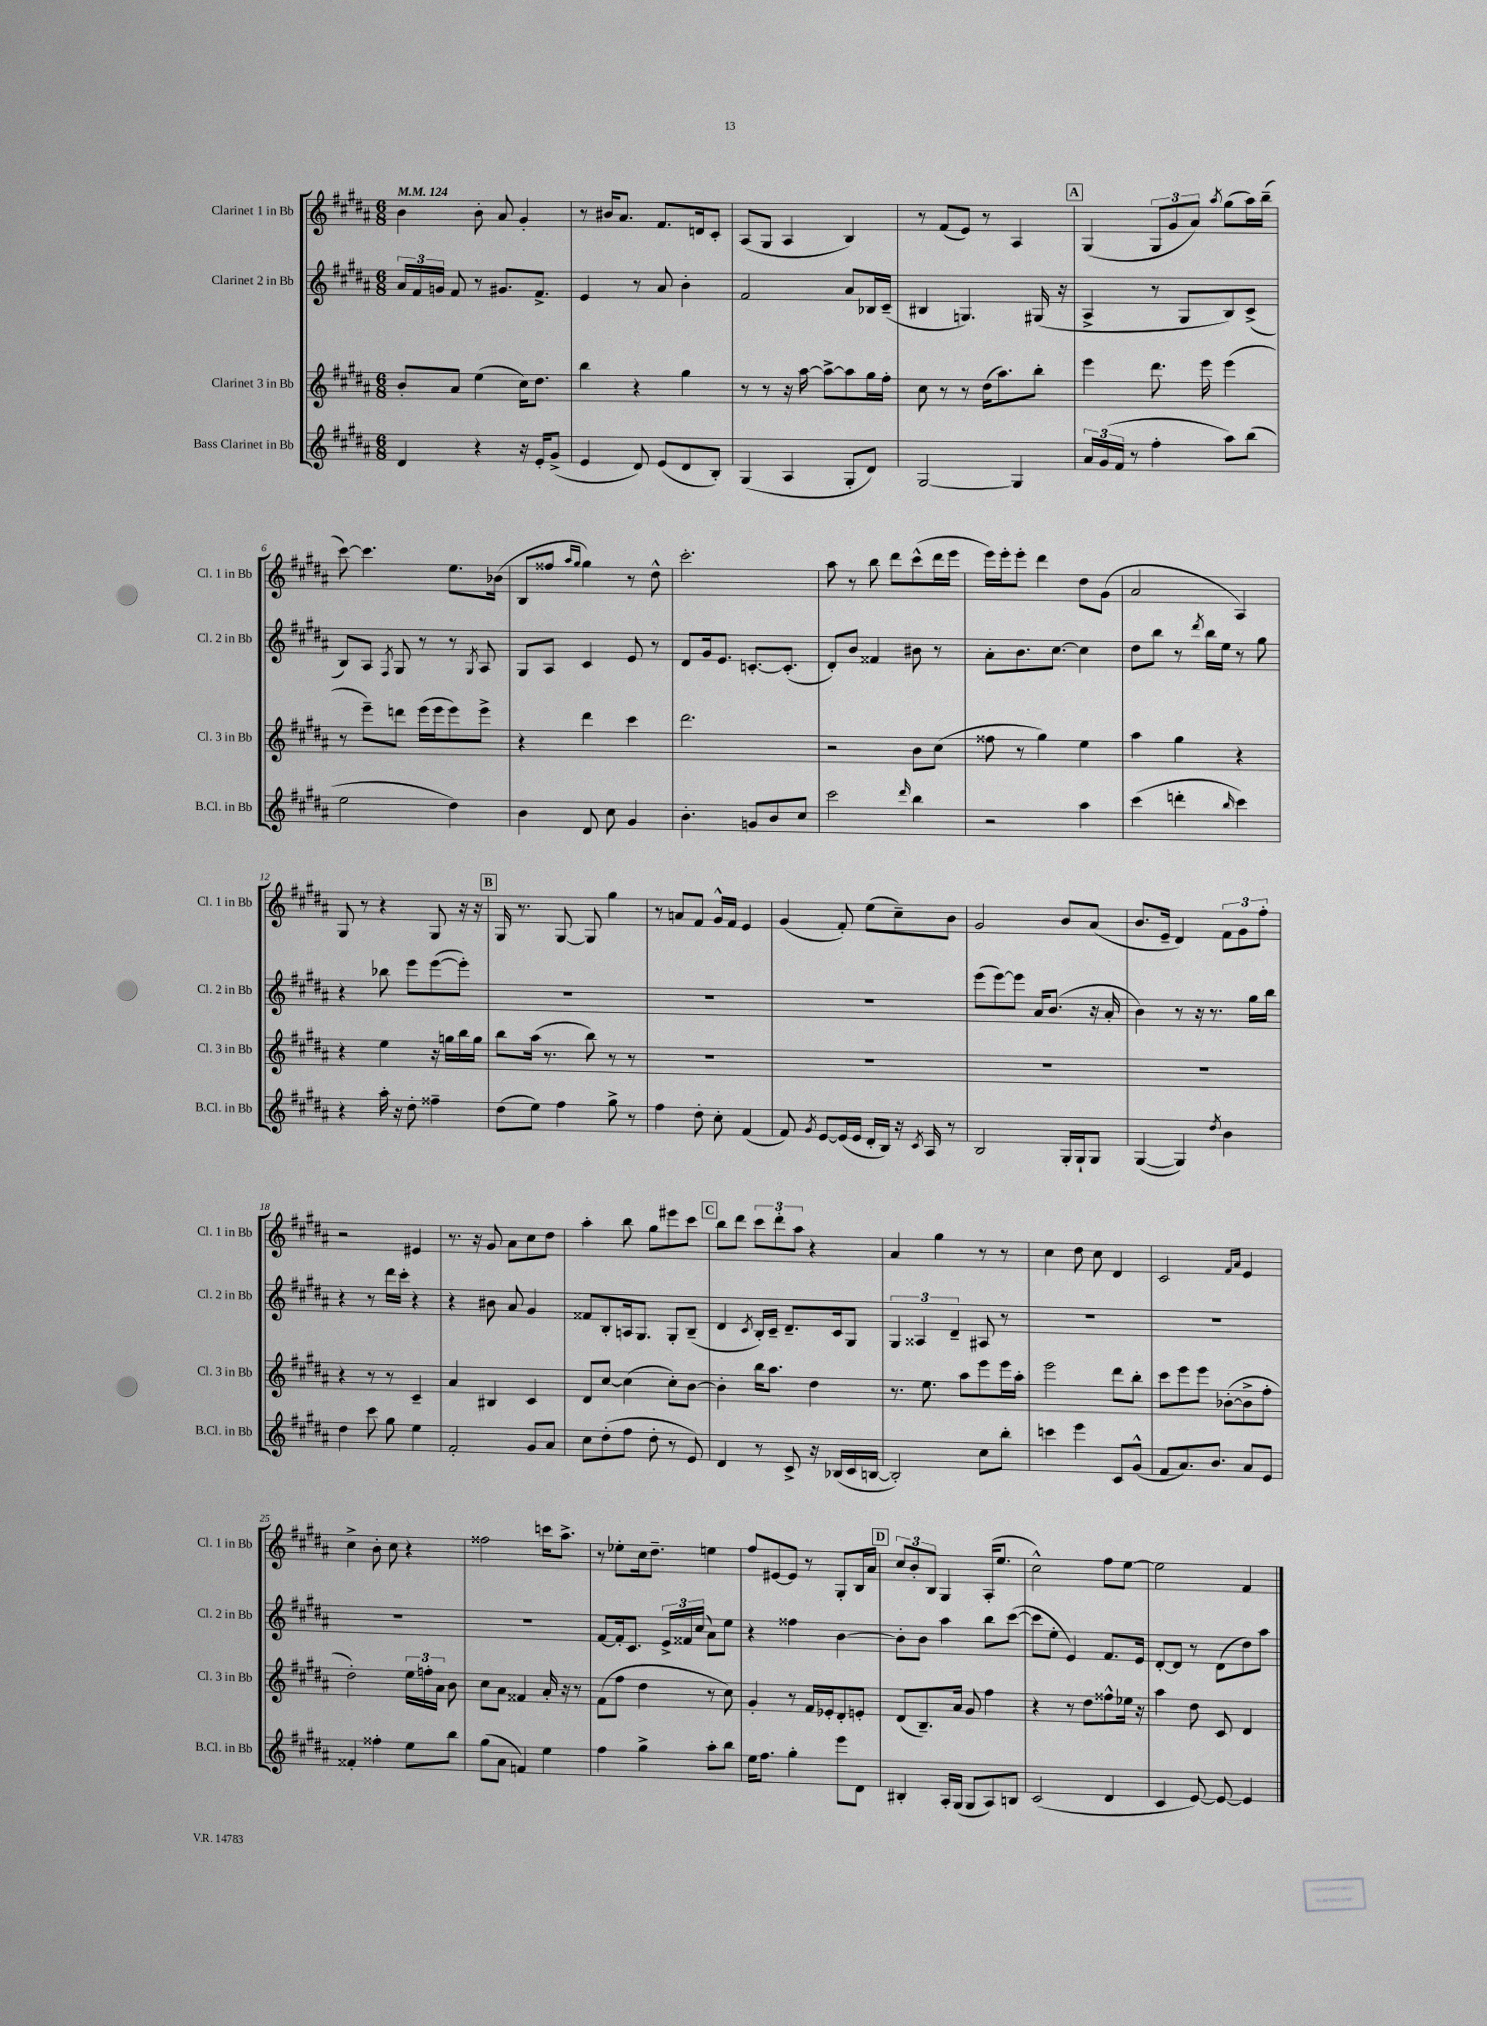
<<
\new StaffGroup <<
\new Staff = "s0" \with { instrumentName = "Clarinet 1 in Bb" shortInstrumentName = "Cl. 1 in Bb" } {
    \clef treble \key b \major \numericTimeSignature \time 6/8 \tempo 4 = 124
    \autoBeamOff b'4 b'8-. ais'8 gis'4-. |
    r8 bis'16[ ais'8.] fis'8.[ d'16 cis'8]-. |
    ais8[( gis8] ais4 b4) |
    r8 fis'8[( e'8]) r8 ais4 |
    \mark \markup { \box "A" } gis4( \tuplet 3/2 { gis8[ gis'8 ais'8]) } \acciaccatura { ais''8 } gis''8[( ais''16) b''16]--( |
    cis'''8~) cis'''4. e''8.[ bes'16]( |
    b8[ fisis''8] \grace { ais''16[ gis''16] } gis''4) r8 dis''8-^ |
    cis'''2.-. |
    ais''8 r8 b''8 dis'''8[ cis'''8-^( dis'''16 e'''16] |
    e'''16[) e'''16-. e'''8]-. dis'''4 dis''8[ gis'8]( |
    ais'2 ais4) |
    gis8 r8 r4 gis8 r16 r16 |
    \mark \markup { \box "B" } gis16 r8. gis8~ gis8 gis''4 |
    r8 a'8[ fis'8] gis'16[-^ fis'16] e'4 |
    gis'4( fis'8-.) e''8[( cis''8--) b'8] |
    gis'2 b'8[ ais'8]( |
    b'8.[ e'16]-- dis'4) \tuplet 3/2 { fis'8[ gis'8 fis''8]-. } |
    r2 eis'4 |
    r8. r16 gis'8 ais'8[ cis''8 dis''8] |
    ais''4-. b''8 gis''8[ eis'''8 cis'''8] |
    \mark \markup { \box "C" } b''8[ dis'''8] \tuplet 3/2 { cis'''8[ dis'''8-. ais''8] } r4 |
    ais'4 gis''4 r8 r8 |
    cis''4 dis''8 cis''8 dis'4 |
    cis'2 \grace { fis'16[ ais'16] } e'4 |
    cis''4-> b'8-. cis''8 r4 |
    fisis''2 c'''16[ ais''8.]-> |
    r8 ees''8[-. cis''16 dis''8.]-- e''4 |
    fis''8[ eis'8~ eis'8] r8 gis8[-. b16 ais'16] |
    \mark \markup { \box "D" } \tuplet 3/2 { cis''8[ b'8-. b8] } gis4 ais16[-.( e''8.] |
    cis''2-^) fis''8[ e''8]~ |
    e''2 fis'4 \bar "|." |
}
\new Staff = "s1" \with { instrumentName = "Clarinet 2 in Bb" shortInstrumentName = "Cl. 2 in Bb" } {
    \clef treble \key b \major \numericTimeSignature \time 6/8
    \autoBeamOff \tuplet 3/2 { ais'16[ fis'16 g'16] } fis'8 r8 gis'8.[ fis'8.]-> |
    e'4 r8 ais'8 b'4-. |
    fis'2 ais'8[ bes16 cis'16]--( |
    bis4 g4.) gis16( r16 |
    \mark \markup { \box "A" } ais4-> r8 gis8[ b8) cis'8]->( |
    b8[) ais8] \acciaccatura { fis8 } gis8 r8 r8 \acciaccatura { gis8 } ais8 |
    gis8[ ais8] cis'4 e'8 r8 |
    dis'8[ gis'16 e'8.] c'8.[~-. c'8.]-.( |
    dis'8[-.) b'8] fisis'4 bis'8 r8 |
    ais'8[-. b'8. cis''8.]~ cis''4 |
    dis''8[ b''8] r8 \acciaccatura { dis'''8 } b''16[ e''16] r8 gis''8 |
    r4 bes''8 e'''8[ e'''8~( e'''8]-.) |
    \mark \markup { \box "B" } R2. |
    R2. |
    R2. |
    e'''8[( e'''8~) e'''8] ais'16[ b'8.]( r16 ais'16-. |
    b'4) r8 r16 r8. gis''16[ b''16] |
    r4 r8 dis'''16[ cis'''16]-. r4 |
    r4 bis'8 ais'8 gis'4 |
    fisis'8[ b8-. a16 gis8.] gis8[-. b8]--( |
    \mark \markup { \box "C" } dis'4 \acciaccatura { cis'8 } b16[-.) cis'16]-- dis'8.[-- cis'16 gis8] |
    \tuplet 3/2 { gis4 aisis4 dis'4-- } ais8 r8 |
    R2. |
    R2. |
    R2. |
    R2. |
    fis'8[~ fis'16-. cis'8.] \tuplet 3/2 { e'16[-> fisis'16 cis''16]( } ais'8[) e''8] |
    r4 fisis''4 b'4~ |
    \mark \markup { \box "D" } b'8[-. b'8] ais''4 b''8[ cis'''8]~( |
    cis'''8[ e''8]-. e'4) fis'8.[ e'16] |
    dis'8[~-. dis'8] r8 dis'8[( dis''8) ais''8] \bar "|." |
}
\new Staff = "s2" \with { instrumentName = "Clarinet 3 in Bb" shortInstrumentName = "Cl. 3 in Bb" } {
    \clef treble \key b \major \numericTimeSignature \time 6/8
    \autoBeamOff b'8[-. ais'8] e''4( cis''16[) dis''8.] |
    b''4 r4 gis''4 |
    r8 r8 r16 ais''16~ ais''8[~-> ais''8 gis''16 fis''16]-. |
    cis''8 r8 r8 dis''16[( ais''8.) b''8]-. |
    \mark \markup { \box "A" } e'''4 dis'''8. e'''16 e'''4( |
    r8 e'''8[--) d'''8] e'''16[( e'''16 e'''8) e'''8]-> |
    r4 dis'''4 cis'''4 |
    dis'''2. |
    r2 b'8[ cis''8]( |
    fisis''8 r8 gis''4) e''4 |
    ais''4 gis''4 r4 |
    r4 e''4 r16 g''16[ b''16 g''16] |
    \mark \markup { \box "B" } b''8[ ais''16]( r8. b''8) r8 r8 |
    R2. |
    R2. |
    R2. |
    R2. |
    r4 r8 r8 cis'4-- |
    ais'4 bis4 cis'4 |
    dis'8[ cis''8]~ cis''4( cis''8[-.) b'8]~ |
    \mark \markup { \box "C" } b'4-. b''16[ ais''8.] dis''4 |
    r8. e''8. ais''8[ e'''8 e'''16 ais''16]-. |
    e'''2 dis'''8[ b''8]-. |
    cis'''8[ e'''8 e'''8] bes'8[~-.( bes'8-> fis''8]-. |
    dis''2-.) \tuplet 3/2 { e''16[ f''16-. ais'16] } b'8 |
    cis''8[ ais'8] fisis'4 ais'16-. r16 r8 |
    fis'8[( fis''8] dis''4 r8 cis''8) |
    gis'4-. r8 fis'16[ ees'16-. dis'8-. e'8]-. |
    \mark \markup { \box "D" } dis'8[( b8.--) ais'16] gis'8 fis''4 |
    r4 r8 dis''8[ fisis''8-^ ees''16] r16 |
    ais''4 dis''8 cis'8 dis'4 \bar "|." |
}
\new Staff = "s3" \with { instrumentName = "Bass Clarinet in Bb" shortInstrumentName = "B.Cl. in Bb" } {
    \clef treble \key b \major \numericTimeSignature \time 6/8
    \autoBeamOff dis'4 r4 r16 e'16[-. gis'8]->( |
    e'4 dis'8) e'8[( dis'8 b8]-.) |
    gis4( ais4 gis8[-. dis'8]) |
    gis2~ gis4 |
    \mark \markup { \box "A" } \tuplet 3/2 { ais'16[ gis'16( fis'16] } r8 fis''4-. ais''8[) b''8]( |
    e''2 dis''4) |
    b'4 dis'8 cis''8 gis'4 |
    b'4.-. g'8[ b'8 cis''8] |
    cis'''2 \grace { dis'''16 } b''4 |
    r2 ais''4 |
    cis'''4( d'''4-. \grace { b''16 } cis'''4) |
    r4 ais''16-. r16 dis''8-. fisis''4-- |
    \mark \markup { \box "B" } dis''8[( e''8]) fis''4 gis''8-> r8 |
    fis''4 dis''8-. cis''8-. fis'4( |
    fis'8) \acciaccatura { gis'8 } e'8[~ e'16( e'16] dis'16[-. b16]) r16 \acciaccatura { cis'8 } ais16 r8 |
    b2 gis16[-. gis16-! gis8] |
    gis4~( gis4) \acciaccatura { dis''8 } b'4 |
    dis''4 cis'''8 gis''8 e''4 |
    fis'2-. gis'8[ ais'8] |
    cis''8[ dis''8-.( fis''8] dis''8-. r8 e'8) |
    \mark \markup { \box "C" } dis'4 r8 cis'8-> r16 bes16[( cis'16 b16]~ |
    b2-.) cis''8[ b''8]-. |
    c'''4 e'''4 cis'8[ gis'8]-^( |
    fis'8[ ais'8.) b'8.] ais'8[ e'8] |
    fisis'4-. fisis''4-. e''8[ b''8] |
    gis''8[( ais'8] f'4) e''4 |
    fis''4 gis''4-> ais''8[-. b''8] |
    e''16[ fis''8.] gis''4-. e'''8[ dis'8] |
    \mark \markup { \box "D" } bis4-. ais16[-. gis16]( gis8[ ais8) b8] |
    cis'2( dis'4 |
    cis'4 e'8~) e'8~ e'4 \bar "|." |
}
>>
>>
